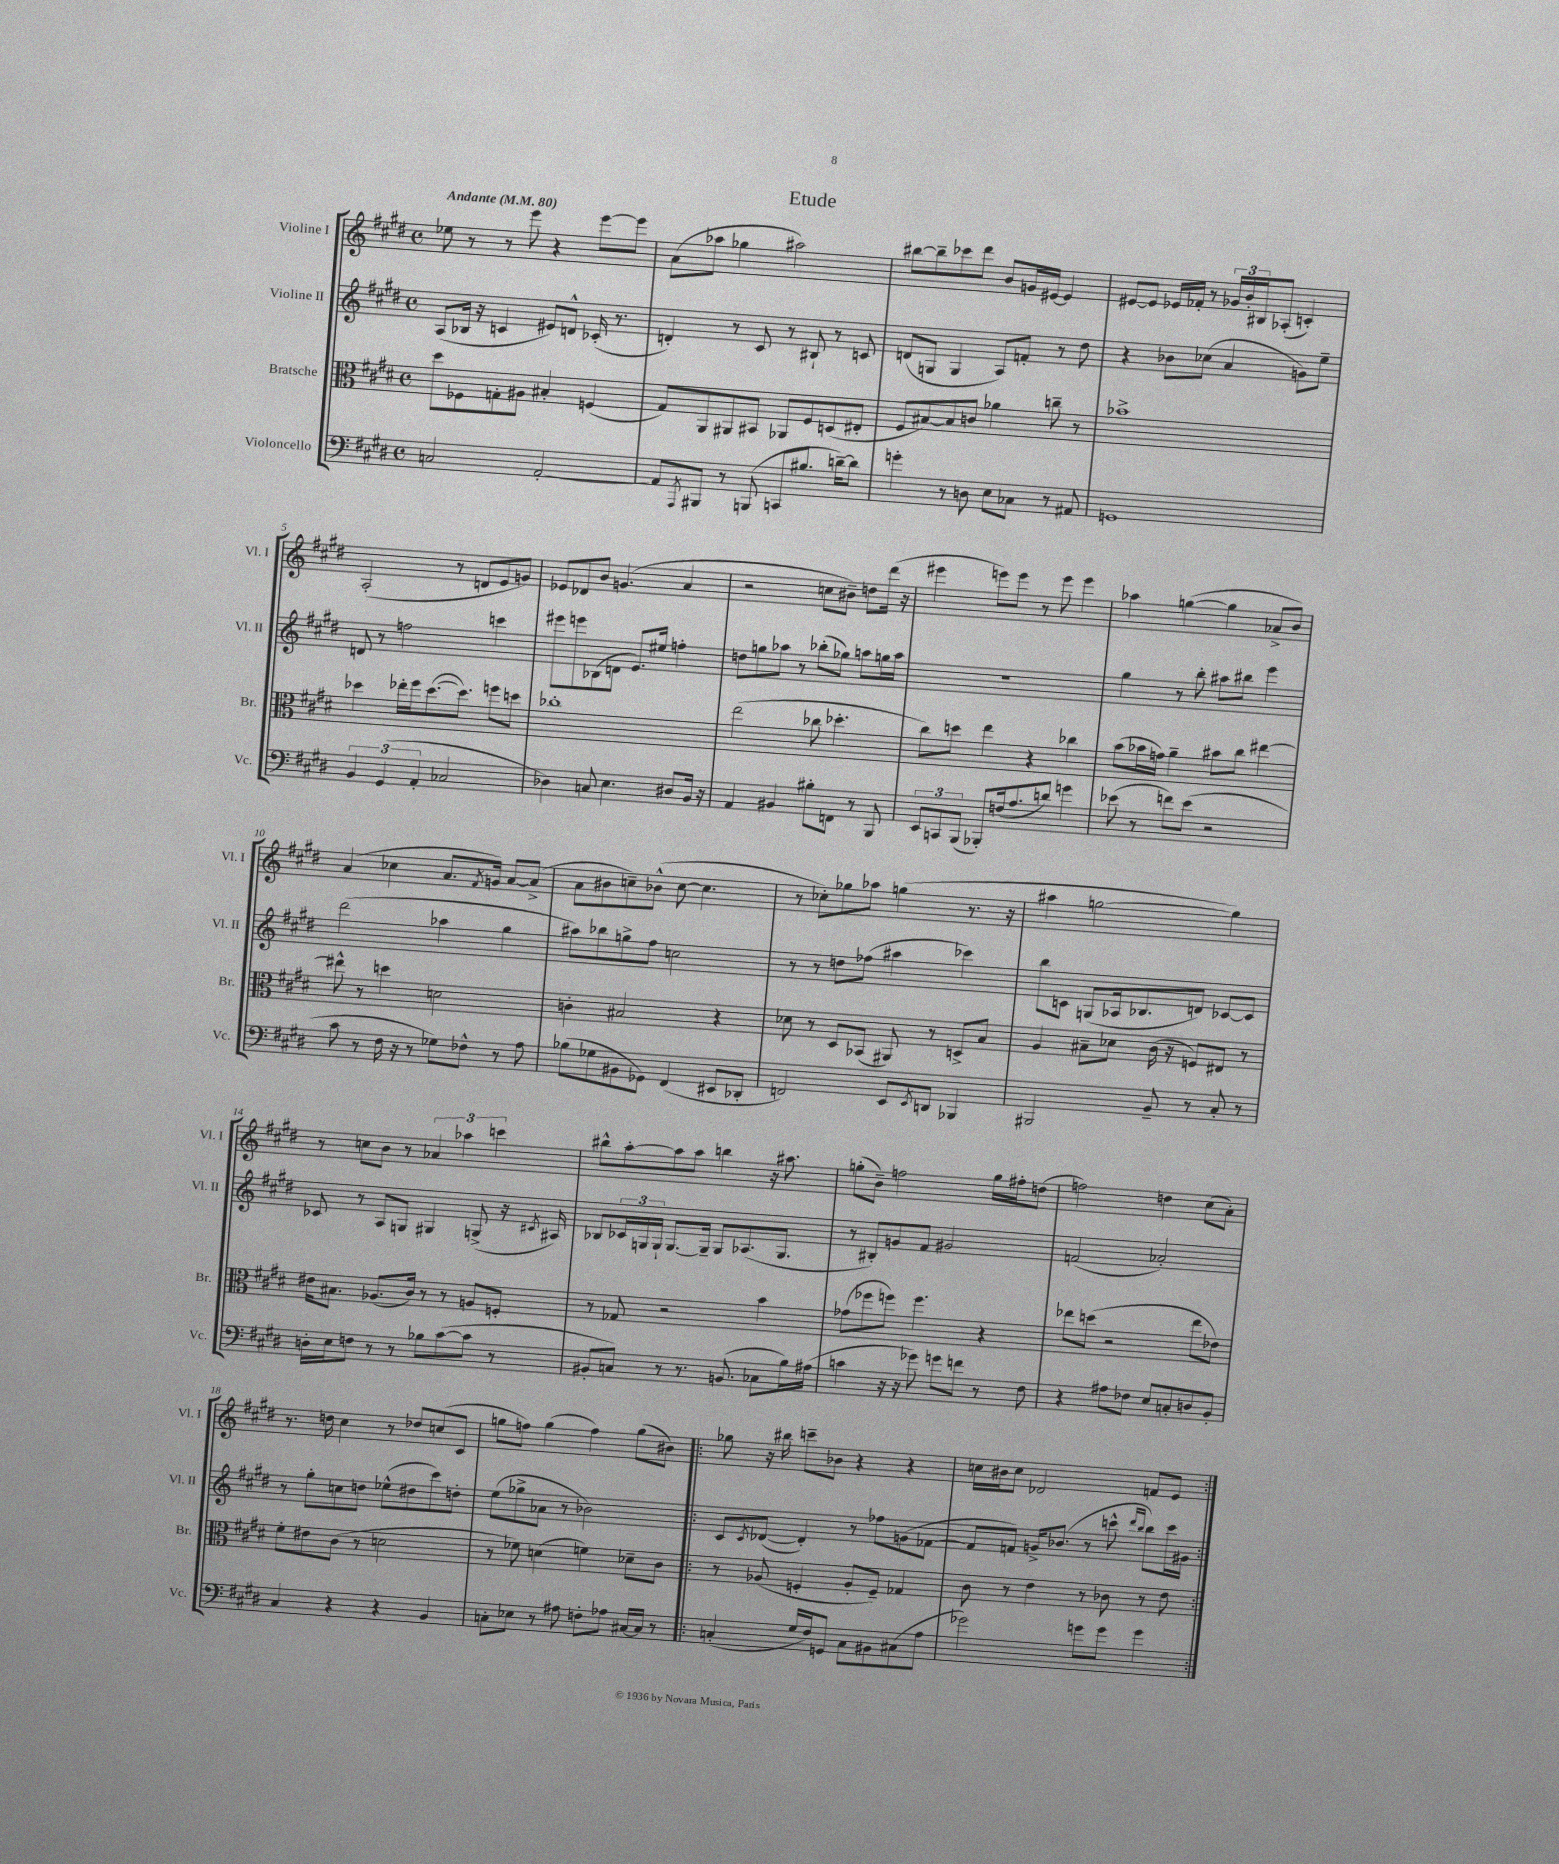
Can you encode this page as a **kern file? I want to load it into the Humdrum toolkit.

**kern	**kern	**kern	**kern
*staff4	*staff3	*staff2	*staff1
*clefF4	*clefC3	*clefG2	*clefG2
*k[f#c#g#d#]	*k[f#c#g#d#]	*k[f#c#g#d#]	*k[f#c#g#d#]
*M4/4	*M4/4	*M4/4	*M4/4
*met(c)	*met(c)	*met(c)	*met(c)
*MM80	*MM80	*MM80	*MM80
2C/	8dd#\L	(8A/L	8ee-\
.	8F-\	16B-/Jk	8r
.	.	16r	.
.	8G'\	4c/	8r
.	8A#\J	.	8eee\
[2AA'/	4B#'/	8e#/L)	4r
.	.	8d^^/J	.
.	(4F/	(16c-'/	[8eee\L
.	.	8.r	.
.	.	.	8eee\]J
=	=	=	=
8AA/]L	8G#/L)	4d'/)	(8a\L
8qAAA/	.	.	.
8BBB#/J	8AA/	.	8aa-\J
8r	8AA#/	8r	4gg-\
(8BBB/	8BB#/J	8c#/	.
8CC/L	8AA-/L	8r	2aa#\)
8.B#/J	8F#/	8B#`/	.
.	(8D/	8r	.
[16d~\LK)	.	.	.
8d\]J	8E#'/J	8c/	.
=	=	=	=
4g'\	8F#/L	(8d/L	[8bb#\L
.	[8B#/)	8G/J	8bb#~\]
8r	8B#/]	4G/	8ccc-\
8D\	8c/J	.	8ddd#\J
8E\L	4a-\	8A/L)	8b/L
8C-\J	.	8f'/J	16g/L
.	.	.	[16e#/JJ
8r	8cc~\	8r	4e#/]
8AA#/	8r	8dd#\	.
=	=	=	=
1GG	1b-^	4r	[8e#/L
.	.	.	8e#/]J
.	.	8b-\L	16e-/LL
.	.	.	16f-'/JJ
.	.	(8cc-\J	8r
.	.	4a/	24g-/LL
.	.	.	24b'/
.	.	.	24B#/J
.	.	.	(8A-'/J
.	.	8g\L)	4c'/)
.	.	8ee~\J	.
=	=	=	=
6BB/	4dd-\	8d/	(2A'/
.	.	8r	.
(6GG#/	.	.	.
.	16ee-'\LL	2ff\	.
.	16ff#\J	.	.
6AA'/	.	.	.
.	([8.dd-\	.	.
2C-/	.	.	8r
.	8.dd-\]J)	.	.
.	.	.	8d/L
.	8ff\L	4ccc\	8e/
.	8dd\J	.	8g/J)
=	=	=	=
4D-\)	1cc-'	8eee#\L	8e-/L
.	.	8eee\	8d-/
8C/	.	(8B-\	8b/J
4.E\	.	8d\J	(4.g/
.	.	8.e/L)	.
.	.	16ee#/Jk	.
8D#/L	.	4ff'\	4a/
16BB/Jk	.	.	.
16r	.	.	.
=	=	=	=
4AA/	(2ee\	8dd\L	2r
.	.	8gg\	.
4BB#/	.	8aa-\J	.
.	.	8r	.
8B#'\L	8cc-\	(8bb-'\L	8cc\L
8FF\J	4.dd-'\	8gg-\J)	8b#~\J)
8r	.	8aa\L	8dd\L
8BBB/	.	16gg\L	(16ddd#\Jk
.	.	16aa\JJ	16r
=	=	=	=
12EE/L	8cc#\L)	1r	4eee#\
12CC/	.	.	.
.	8dd\J	.	.
(12BBB/J	.	.	.
8BBB-'/L)	4ee\	.	8eee\L)
(16F/k	.	.	8eee\J
8.A/	.	.	.
.	4r	.	8r
8d/J)	.	.	8eee\
4g\	4cc-\	.	4eee\
=	=	=	=
(8e-\	(8b\L	4gg#\	4aa-\
8r	16b-\L	.	.
.	16g\JJ)	.	.
8f\L)	4a~\	8r	([4gg\
(8e-\J	.	8bb'\	.
2r	8b#\L	8aa#\L	4gg\]
.	8cc#\J	8bb#\J	.
.	[4ee#\	4eee\	8a-^/L
.	.	.	8b/J)
=	=	=	=
8c#\	8ee#^^\]	(2ddd#\	(4a/
8r	8r	.	.
16F#\	4dd\	.	4cc-\
16r	.	.	.
8r	.	.	.
8G-\L)	2d\	4aa-\	8.a/L
8F-^^\J	.	.	.
.	.	.	8qf#/
.	.	.	16g/Jk)
8r	.	4gg#\	[8a/L
8A\	.	.	(8a^/]J
=	=	=	=
(8B-\L	4c'\	8aa#\L)	8a\L
8G-\	.	8bb-\	8b#\
8BB#\	2B#/	8gg^\	8cc~\)
8GG-\J)	.	8ff#\J	(8b-^^\J
(4FF#/	.	2cc\	[8cc\
.	.	.	4.cc\]
8EE#/L	4r	.	.
8DD-'/J	.	.	.
=	=	=	=
2FF/)	8d-\	8r	8r
.	8r	8r	8cc-'\L)
.	8D#/L	8dd\L	8gg-\
.	(8BB-/J	(8ff-\J	8aa-\J
8EE/L	8AA#/)	4aa#\	(4gg\
8qEE/	.	.	.
8DD/J	8r	.	.
4BBB-/	8D^/L	4ccc-\)	8.r
.	8B/J	.	.
.	.	.	16r
=	=	=	=
2BBB#/	4A/	8bb\L	4aa#\
.	.	8c\J	.
.	8B#~\L	(8G/L	[2gg\
.	8d-\J	16A-/k	.
.	.	8.B-/	.
8BB~/	(16c#\	.	.
.	16r	.	.
8r	8F/L)	8d/J)	.
8C#'/	8E#/J	[8c-/L	4gg\])
8r	8r	8c-/]J	.
=	=	=	=
16D'\LL	16e#\LK	8c-/	8r
16E\J	8.B#\J	.	.
8F\J	.	8r	8cc\L
8r	(8.A-/L	8A/L	8b\J
8r	.	8G/J	8r
.	16c#/Jk)	.	.
8B-\L	8r	4G#/	6a-/
([8c#\	8r	.	.
.	.	.	6aa-\
8c#\]J	8A/L	(8G^/	.
.	.	.	6ccc\
8r	8F'/J	16r	.
.	.	8qc#/	.
.	.	16A#/)	.
=	=	=	=
8BB#'/L	8r	8B-/L	8bb#^^\L
8C/J)	8G-/	24c-/L	[8aa'\
.	.	24G/	.
.	.	24G`/JJ	.
8r	2r	[8.G/L	8aa\]
8.r	.	.	8aa\J
.	.	16G~/]Jk	.
.	.	8G/L	4bb\
(8.BB/	.	.	.
.	.	(8.A-/	.
8C-\L	4b\	.	16r
.	.	8.G/J	8.aa#\
16B\L)	.	.	.
(16A#\JJ	.	.	.
=	=	=	=
4c\	(8g-\L	8r	(8gg'\L
.	8ff-\	8B#'/L)	8b~\J)
16r	8ff\J)	8g/	2ff\
16r	.	.	.
8g-\)	4.ff\	8f#/J	.
8g\L	.	2g#/	.
8f\J	.	.	.
8r	4r	.	16gg\LL
.	.	.	16ff#'\J
8F#\	.	.	(8dd\J
=	=	=	=
4r	8ee-\L	(2f/	2ff\)
.	(8dd\J	.	.
8A#\L	2r	.	.
8F-\J	.	.	.
8E/L	.	2a-'/)	4dd\
8C'/	.	.	.
8D/	8ee-\L	.	(8cc#\L
8BB'/J	8e-\J)	.	8a'\J)
=	=	=	=
4C#/	8f#'\L	8r	8.r
.	8e#\	8gg#'\L	.
.	.	.	16dd\
4r	(8c#\J	8cc\	4cc#\
.	8r	8dd\J	.
4r	2d\	(8ee-^^\L	8r
.	.	8dd#\	8dd-/L
4BB/	.	8ccc#\)	(8cc/
.	.	8dd'\J	8c#/J
=	=	=	=
8C'\L	8r	(8ee\L	8gg\L
8E-\J	8f-\)	8gg-^\	8ff\J)
8r	(4d\	8a-\J	(4gg\
8A#\	.	8r	.
8F'\L	4f\)	2b-\)	4ff\)
8A-\J	.	.	.
[16C#/LL	8d-~\L	.	(8gg\L
16C#/]JJ	.	.	.
8r	8c#\J	.	8b#\J)
=!|:	=!|:	=!|:	=!|:
(4C'/	8r	8c#/L	8gg-\
.	.	8qc#/	.
.	(8A-/	([8d-/J	16r
.	.	.	16bb#\
16G#/LL	4F'/	4d-'/])	8ccc~\L
16F#/J)	.	.	.
8GG/J	.	.	8b-\J
8C\L	8A-'/L	8r	4r
8BB#\	8F~/J)	8ff-\L	.
(8C#\	4G-/	(8g\	4r
8A\J	.	[8f-\J	.
=	=	=	=
2g-\)	8c#\	8f-/]L	16cc\LL
.	.	.	16b#\J
.	8r	8f/J)	8cc\J
.	4e\	16g^/LK	2d-/
.	.	(8.b-/J	.
8g\L	8r	8r	.
8g\J	8c-\	8ccc^^\	.
.	.	16qqddd#/LL	.
.	.	16qqbb/JJ	.
4g\	8r	8bb\L)	8f/L
.	8e\	16ccc\L	8e/J
.	.	16g#\JJ	.
==:|!	==:|!	==:|!	==:|!
*-	*-	*-	*-
